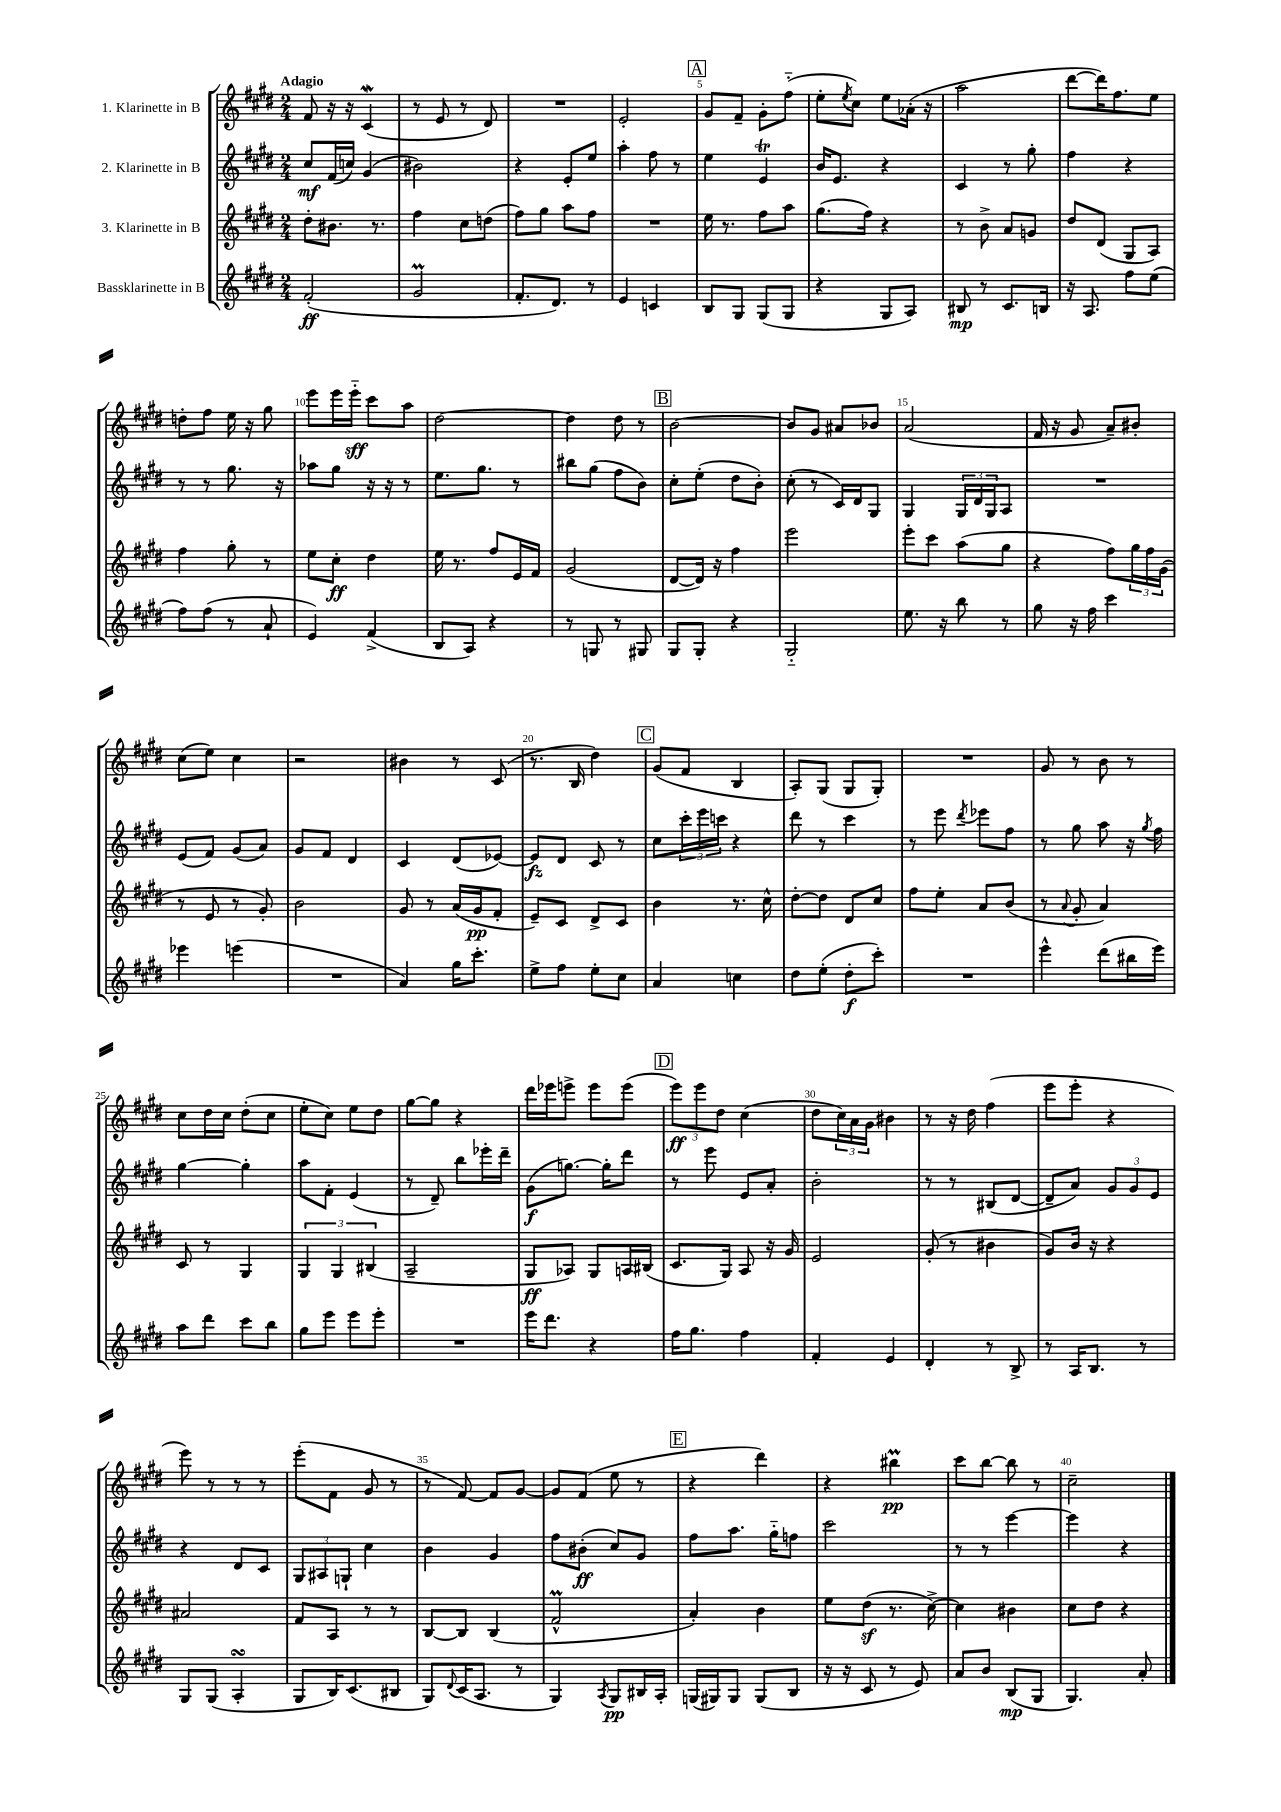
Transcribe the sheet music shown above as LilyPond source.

<<
\new StaffGroup <<
\new Staff = "s0" \with { instrumentName = "1. Klarinette in B" } {
    \clef treble \key e \major \numericTimeSignature \time 2/4 \tempo "Adagio"
    fis'8 r16 r16 cis'4\mordent( |
    r8 e'8 r8 dis'8) |
    R2 |
    e'2-. |
    \mark \markup { \box "A" } gis'8 fis'8-- gis'8-. fis''8-_( |
    e''8-. \acciaccatura { e''8 } cis''8) e''8 aes'16-.( r16 |
    a''2 |
    dis'''8~ dis'''16) fis''8. e''8 |
    d''8-. fis''8 e''16 r16 gis''8 |
    e'''8 e'''16 e'''16-_\sff cis'''8 a''8 |
    dis''2~ |
    dis''4 dis''8 r8 |
    \mark \markup { \box "B" } b'2~ |
    b'8 gis'8 ais'8 bes'8 |
    a'2( |
    fis'16 r16 gis'8 a'8--) bis'8-. |
    cis''8( e''8) cis''4 |
    r2 |
    bis'4 r8 cis'8( |
    r8. b16 dis''4) |
    \mark \markup { \box "C" } gis'8( fis'8 b4 |
    a8-.) gis8( gis8 gis8-.) |
    R2 |
    gis'8 r8 b'8 r8 |
    cis''8 dis''16 cis''16 dis''8-.( cis''8 |
    e''8-. cis''8) e''8 dis''8 |
    gis''8~ gis''8 r4 |
    dis'''16 ees'''16 e'''8-> e'''8 e'''8( |
    \mark \markup { \box "D" } \tuplet 3/2 { e'''8\ff) e'''8 dis''8 } cis''4( |
    dis''8 \tuplet 3/2 { cis''16) a'16 gis'16 } bis'4 |
    r8 r16 dis''16 fis''4( |
    e'''8 e'''8-. r4 |
    e'''8) r8 r8 r8 |
    e'''8-.( fis'8 gis'8 r8 |
    r8 fis'8~) fis'8 gis'8~ |
    gis'8 fis'8( e''8 r8 |
    \mark \markup { \box "E" } r4 dis'''4) |
    r4 bis''4\prall\pp |
    cis'''8 b''8~ b''8 r8 |
    cis''2-- \bar "|." |
}
\new Staff = "s1" \with { instrumentName = "2. Klarinette in B" } {
    \clef treble \key e \major \numericTimeSignature \time 2/4
    cis''8\mf fis'16( c''16) gis'4( |
    bis'2) |
    r4 e'8-. e''8 |
    a''4-. fis''8 r8 |
    \mark \markup { \box "A" } e''4 e'4\trill |
    b'16 e'8. r4 |
    cis'4 r8 gis''8-. |
    fis''4 r4 |
    r8 r8 gis''8. r16 |
    aes''8 gis''8 r16 r16 r8 |
    e''8. gis''8. r8 |
    bis''8 gis''8( fis''8 b'8) |
    \mark \markup { \box "B" } cis''8-. e''8-.( dis''8 b'8-.) |
    cis''8-.( r8 cis'16) dis'16 gis8 |
    gis4 \tuplet 3/2 { gis16 dis'16 gis16 } a8 |
    R2 |
    e'8( fis'8) gis'8( a'8) |
    gis'8 fis'8 dis'4 |
    cis'4 dis'8( ees'8~) |
    ees'8\fz dis'8 cis'8 r8 |
    \mark \markup { \box "C" } cis''8 \tuplet 3/2 { cis'''16-. e'''16 c'''16 } r4 |
    dis'''8 r8 cis'''4 |
    r8 e'''8 \acciaccatura { dis'''8 } ees'''8 fis''8 |
    r8 gis''8 a''8 r16 \acciaccatura { gis''8 } fis''16 |
    gis''4~ gis''4-. |
    a''8 fis'8-. e'4( |
    r8 dis'8--) b''8 ees'''16-. dis'''16-- |
    gis'8\f( g''8.~) g''16-. dis'''8 |
    \mark \markup { \box "D" } r8 e'''8 e'8 a'8-. |
    b'2-. |
    r8 r8 bis8( dis'8~ |
    dis'8-- a'8) \tuplet 3/2 { gis'8 gis'8 e'8 } |
    r4 dis'8 cis'8 |
    \tuplet 3/2 { gis8 ais8 g8-! } cis''4 |
    b'4 gis'4 |
    fis''8 bis'8-.\ff( cis''8) gis'8 |
    \mark \markup { \box "E" } fis''8 a''8. gis''16-_ f''8 |
    cis'''2 |
    r8 r8 e'''4~ |
    e'''4 r4 \bar "|." |
}
\new Staff = "s2" \with { instrumentName = "3. Klarinette in B" } {
    \clef treble \key e \major \numericTimeSignature \time 2/4
    dis''8-. bis'8. r8. |
    fis''4 cis''8 d''8( |
    fis''8) gis''8 a''8 fis''8 |
    R2 |
    \mark \markup { \box "A" } e''16 r8. fis''8 a''8 |
    gis''8.( fis''16) r4 |
    r8 b'8-> a'8 g'8 |
    dis''8 dis'8( gis8 a8) |
    fis''4 gis''8-. r8 |
    e''8 cis''8-.\ff dis''4 |
    e''16 r8. fis''8 e'16 fis'16 |
    gis'2( |
    \mark \markup { \box "B" } dis'8~ dis'16) r16 fis''4 |
    e'''2 |
    e'''8-. cis'''8 a''8( gis''8 |
    r4 fis''8) \tuplet 3/2 { gis''16 fis''16 gis'16( } |
    r8 e'8 r8 gis'8-.) |
    b'2 |
    gis'8 r8 a'16( gis'16\pp fis'8-. |
    e'8--) cis'8 dis'8-> cis'8 |
    \mark \markup { \box "C" } b'4 r8. cis''16-^ |
    dis''8~-. dis''8 dis'8 cis''8 |
    fis''8 e''8-. a'8 b'8( |
    r8 \appoggiatura { a'8 } gis'8-. a'4) |
    cis'8 r8 gis4 |
    \tuplet 3/2 { gis4 gis4 bis4( } |
    a2-- |
    gis8\ff aes8) gis8 a16 bis16( |
    \mark \markup { \box "D" } cis'8. gis16) a8 r16 gis'16 |
    e'2 |
    gis'8-.( r8 bis'4 |
    gis'8) b'16 r16 r4 |
    ais'2 |
    fis'8 a8 r8 r8 |
    b8~ b8 b4( |
    fis'2-^\prall |
    \mark \markup { \box "E" } a'4-.) b'4 |
    e''8 dis''8\sf( r8. cis''16~->) |
    cis''4 bis'4 |
    cis''8 dis''8 r4 \bar "|." |
}
\new Staff = "s3" \with { instrumentName = "Bassklarinette in B" } {
    \clef treble \key e \major \numericTimeSignature \time 2/4
    fis'2-.\ff( |
    gis'2\prall |
    fis'8.-. dis'8.) r8 |
    e'4 c'4 |
    \mark \markup { \box "A" } b8 gis8 gis8( gis8 |
    r4 gis8 a8) |
    bis8\mp r8 cis'8. b16 |
    r16 a8. fis''8 e''8( |
    fis''8) fis''8( r8 a'8-! |
    e'4) fis'4->( |
    b8 a8) r4 |
    r8 g8 r8 gis8 |
    \mark \markup { \box "B" } gis8 gis8-. r4 |
    gis2-_ |
    e''8. r16 b''8 r8 |
    gis''8 r16 fis''16 cis'''4 |
    ees'''4 e'''4( |
    R2 |
    a'4) gis''16 cis'''8.-. |
    e''8-> fis''8 e''8-. cis''8 |
    \mark \markup { \box "C" } a'4 c''4 |
    dis''8 e''8-.( dis''8-.\f cis'''8-.) |
    R2 |
    e'''4-^ dis'''8( bis''16 e'''16) |
    a''8 dis'''8 cis'''8 b''8 |
    gis''8 e'''8 e'''8 e'''8-. |
    R2 |
    e'''16 dis'''8. r4 |
    \mark \markup { \box "D" } fis''16 gis''8. fis''4 |
    fis'4-. e'4 |
    dis'4-. r8 b8-> |
    r8 a16 b8. r8 |
    gis8 gis8( a4-.\turn |
    gis8 b16) cis'8.( bis8 |
    gis8) \appoggiatura { dis'8 } cis'16( a8. r8 |
    gis4) \acciaccatura { a8 } gis8\pp bis16 a16-. |
    \mark \markup { \box "E" } g16( gis16) gis8 gis8( b8 |
    r16 r16 cis'8 r8 e'8) |
    a'8 b'8 b8\mp( gis8 |
    gis4.) a'8-. \bar "|." |
}
>>
>>
\layout { \context { \Score \override BarNumber.break-visibility = ##(#f #t #t) barNumberVisibility = #(every-nth-bar-number-visible 5) } }
